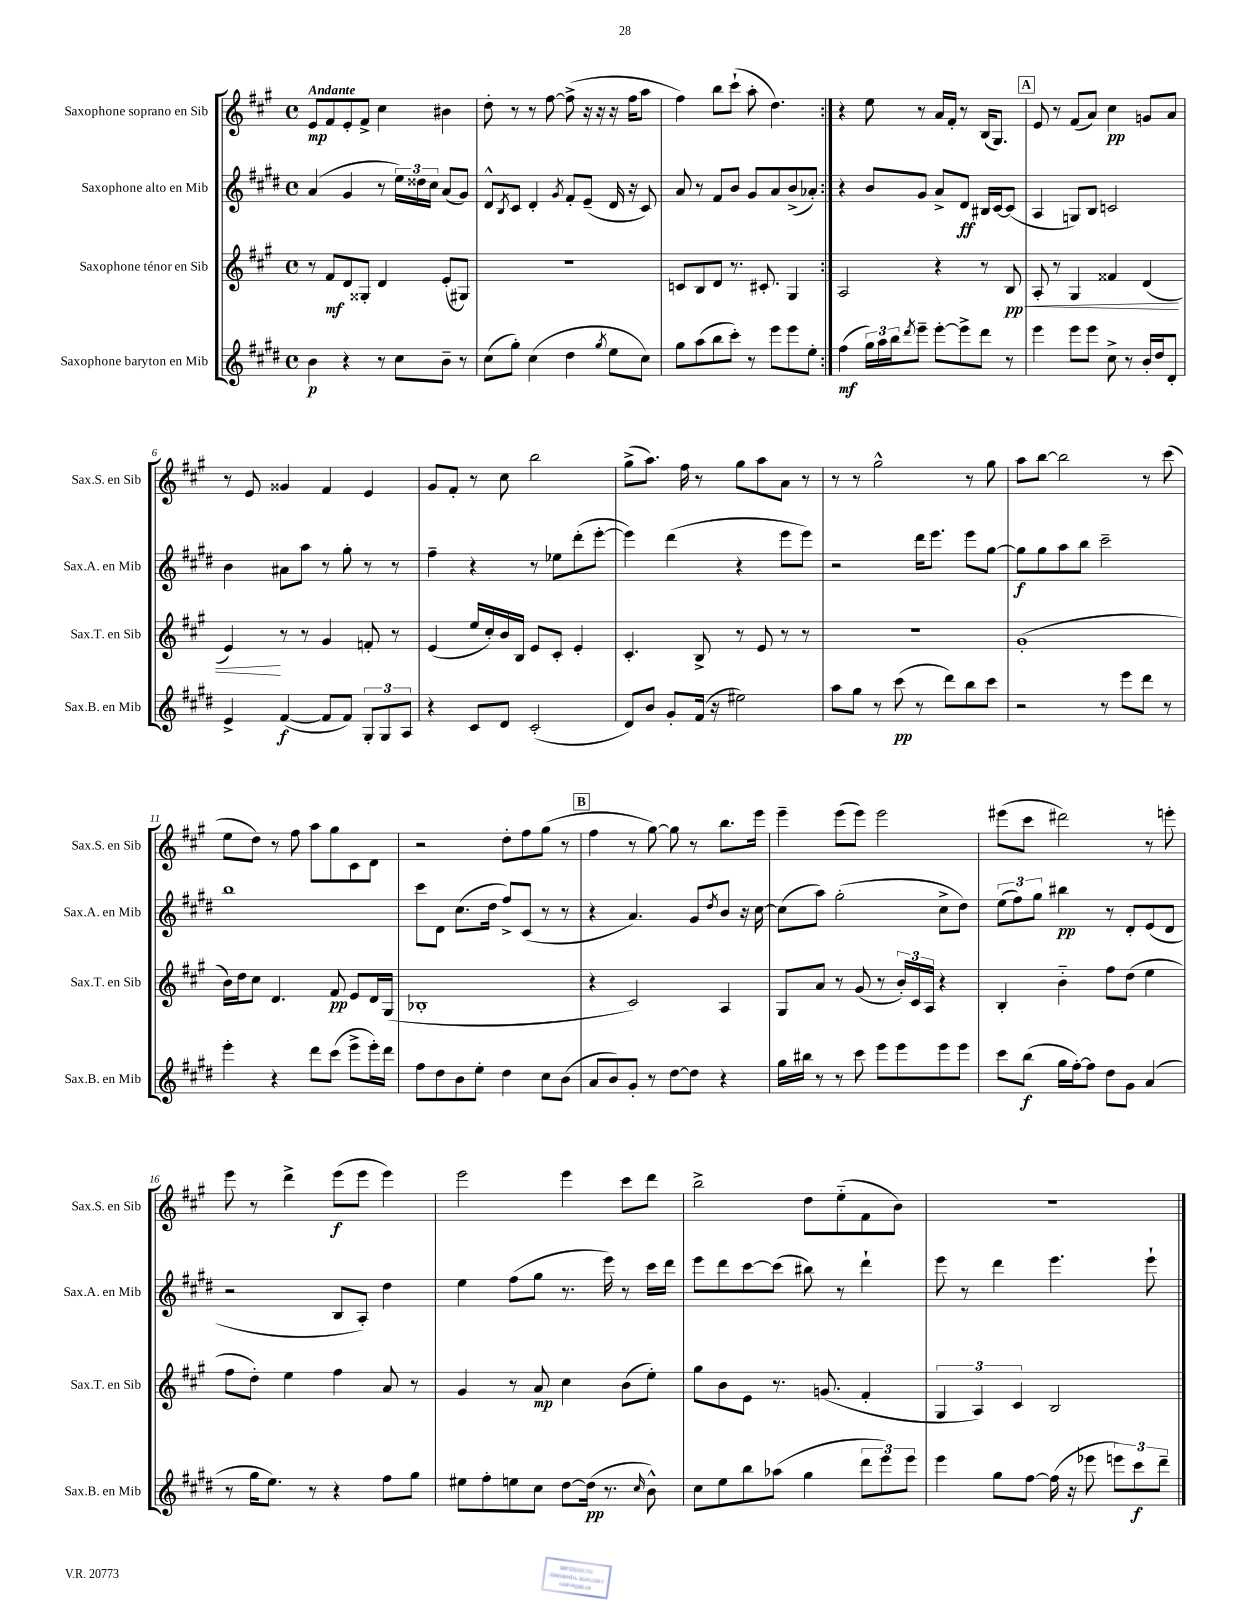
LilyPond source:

<<
\new StaffGroup <<
\new Staff = "s0" \with { instrumentName = "Saxophone soprano en Sib" shortInstrumentName = "Sax.S. en Sib" } {
    \clef treble \key a \major \defaultTimeSignature \time 4/4 \tempo "Andante"
    \repeat volta 2 { e'8\mp fis'8 e'8-. fis'8-> cis''4 bis'4 |
    d''8-. r8 r8 fis''8~ fis''8->( r16 r16 r16 fis''16 a''8 |
    fis''4) b''8 cis'''8-!( a''8-. d''4.) | }
    r4 e''8 r8 a'16 fis'16-. r8 b16( gis8.) |
    \mark \markup { \box "A" } e'8 r8 fis'8( a'8) cis''4\pp g'8 a'8 |
    r8 e'8 gisis'4 fis'4 e'4 |
    gis'8 fis'8-. r8 cis''8 b''2 |
    gis''8->( a''8.) fis''16 r8 gis''8 a''8 a'8 r8 |
    r8 r8 gis''2-^ r8 gis''8 |
    a''8 b''8~ b''2 r8 cis'''8( |
    e''8 d''8) r8 fis''8 a''8 gis''8 cis'8 d'8 |
    r2 d''8-. fis''8 gis''8( r8 |
    \mark \markup { \box "B" } fis''4 r8 gis''8~) gis''8 r8 b''8. e'''16 |
    e'''4-- e'''8( e'''8) e'''2 |
    eis'''8( cis'''8 dis'''2) r8 e'''8-. |
    e'''8 r8 d'''4-> e'''8\f( e'''8 e'''4) |
    e'''2 e'''4 cis'''8 d'''8 |
    b''2-> d''8 e''8-_( fis'8 b'8) |
    R1 \bar "|." |
}
\new Staff = "s1" \with { instrumentName = "Saxophone alto en Mib" shortInstrumentName = "Sax.A. en Mib" } {
    \clef treble \key e \major \defaultTimeSignature \time 4/4
    \repeat volta 2 { a'4( gis'4 r8 \tuplet 3/2 { e''16) disis''16 cis''16 } a'8( gis'8) |
    dis'8-^ \acciaccatura { b8 } cis'8 dis'4-. \acciaccatura { gis'8 } fis'8-. e'8--( dis'16 r16 cis'8) |
    a'8 r8 fis'8 b'8 gis'8 a'8 b'8->( aes'8-.) | }
    r4 b'8 gis'8 a'8-> dis'8\ff bis16 cis'16~ cis'8( |
    \mark \markup { \box "A" } a4 g8) b8 c'2 |
    b'4 ais'8 a''8 r8 gis''8-. r8 r8 |
    fis''4-- r4 r8 ees''8 dis'''8-.( e'''8~-. |
    e'''4) dis'''4( r4 e'''8 e'''8) |
    r2 dis'''16 e'''8. e'''8 gis''8~ |
    gis''8\f gis''8 a''8 b''8 cis'''2-- |
    b''1 |
    cis'''8 dis'8 cis''8.( dis''16 fis''8->) cis'8( r8 r8 |
    \mark \markup { \box "B" } r4 a'4.) gis'8 \acciaccatura { dis''8 } b'8 r16 cis''16~ |
    cis''8( a''8) gis''2-.( cis''8-> dis''8) |
    \tuplet 3/2 { e''8( fis''8) gis''8 } bis''4\pp r8 dis'8-. e'8( dis'8 |
    r2 b8 a8-.) dis''4 |
    e''4 fis''8( gis''8 r8. e'''16) r8 cis'''16 dis'''16 |
    e'''8 dis'''8 cis'''8~ cis'''8( bis''8) r8 dis'''4-! |
    e'''8 r8 dis'''4 e'''4. e'''8-! \bar "|." |
}
\new Staff = "s2" \with { instrumentName = "Saxophone ténor en Sib" shortInstrumentName = "Sax.T. en Sib" } {
    \clef treble \key a \major \defaultTimeSignature \time 4/4
    \repeat volta 2 { r8 fis'8\mf d'8 gisis8-. d'4 e'8-.( gis8) |
    r1 |
    c'8 b8 d'8 r8. cis'8.-. gis4 | }
    a2 r4 r8 b8\pp\< |
    \mark \markup { \box "A" } a8-. r8 gis4 fisis'4 d'4( |
    e'4\!) r8 r8 gis'4 f'8-. r8 |
    e'4( e''16 cis''16-.) b'16 b16 e'8 cis'8-. e'4-. |
    cis'4.-. b8-> r8 e'8 r8 r8 |
    R1 |
    gis'1-.( |
    b'16) d''16 cis''8 d'4. fis'8\pp e'8 d'16 gis16( |
    bes1-. |
    \mark \markup { \box "B" } r4 cis'2) a4 |
    gis8 a'8 r8 gis'8( r8 \tuplet 3/2 { b'16-.) cis'16 a16 } r4 |
    b4-. b'4-_ fis''8 d''8( e''4 |
    fis''8 d''8-.) e''4 fis''4 a'8 r8 |
    gis'4 r8 a'8\mp cis''4 b'8( e''8-.) |
    gis''8 b'8 e'8 r8. g'8.( fis'4-. |
    \tuplet 3/2 { gis4 a4) cis'4 } b2 \bar "|." |
}
\new Staff = "s3" \with { instrumentName = "Saxophone baryton en Mib" shortInstrumentName = "Sax.B. en Mib" } {
    \clef treble \key e \major \defaultTimeSignature \time 4/4
    \repeat volta 2 { b'4\p r4 r8 cis''8 b'8-- r8 |
    cis''8( gis''8-.) cis''4( dis''4 \acciaccatura { gis''8 } e''8 cis''8) |
    gis''8 a''8( b''8 cis'''8-.) r8 e'''8 e'''8 e''8-. | }
    fis''4\mf( \tuplet 3/2 { gis''16) a''16 b''16 } \acciaccatura { dis'''8 } e'''8-- e'''8~-. e'''8-> dis'''8 r8 |
    \mark \markup { \box "A" } e'''4 e'''8 e'''8 cis''8-> r8 b'16-. dis''16 dis'8-. |
    e'4-> fis'4~\f( fis'8 fis'8) \tuplet 3/2 { gis8-. gis8 a8 } |
    r4 cis'8 dis'8 cis'2-.( |
    dis'8) b'8 gis'8-. fis'16( r16 eis''2) |
    a''8 gis''8 r8 cis'''8\pp( r8 dis'''8) b''8 cis'''8 |
    r2 r8 e'''8 dis'''8 r8 |
    e'''4-. r4 dis'''8 cis'''8( e'''8-> e'''16-.) dis'''16 |
    fis''8 dis''8 b'8 e''8-. dis''4 cis''8 b'8( |
    \mark \markup { \box "B" } a'8 b'8) gis'8-. r8 dis''8~ dis''8 r4 |
    gis''16 bis''16 r8 r8 cis'''8 e'''8 e'''8 e'''8 e'''8 |
    cis'''8 b''8\f( gis''16 fis''16~-.) fis''8 dis''8 gis'8 a'4( |
    r8 gis''16 e''8.) r8 r4 fis''8 gis''8 |
    eis''8 fis''8-. e''8 cis''8 dis''8~ dis''16\pp( r8. \grace { cis''16 } b'8-^) |
    cis''8 e''8 b''8 aes''8( gis''4 \tuplet 3/2 { dis'''8 e'''8) e'''8 } |
    e'''4 gis''8 fis''8~ fis''16( r16 ees'''8 \tuplet 3/2 { e'''8) cis'''8\f dis'''8-- } \bar "|." |
}
>>
>>
